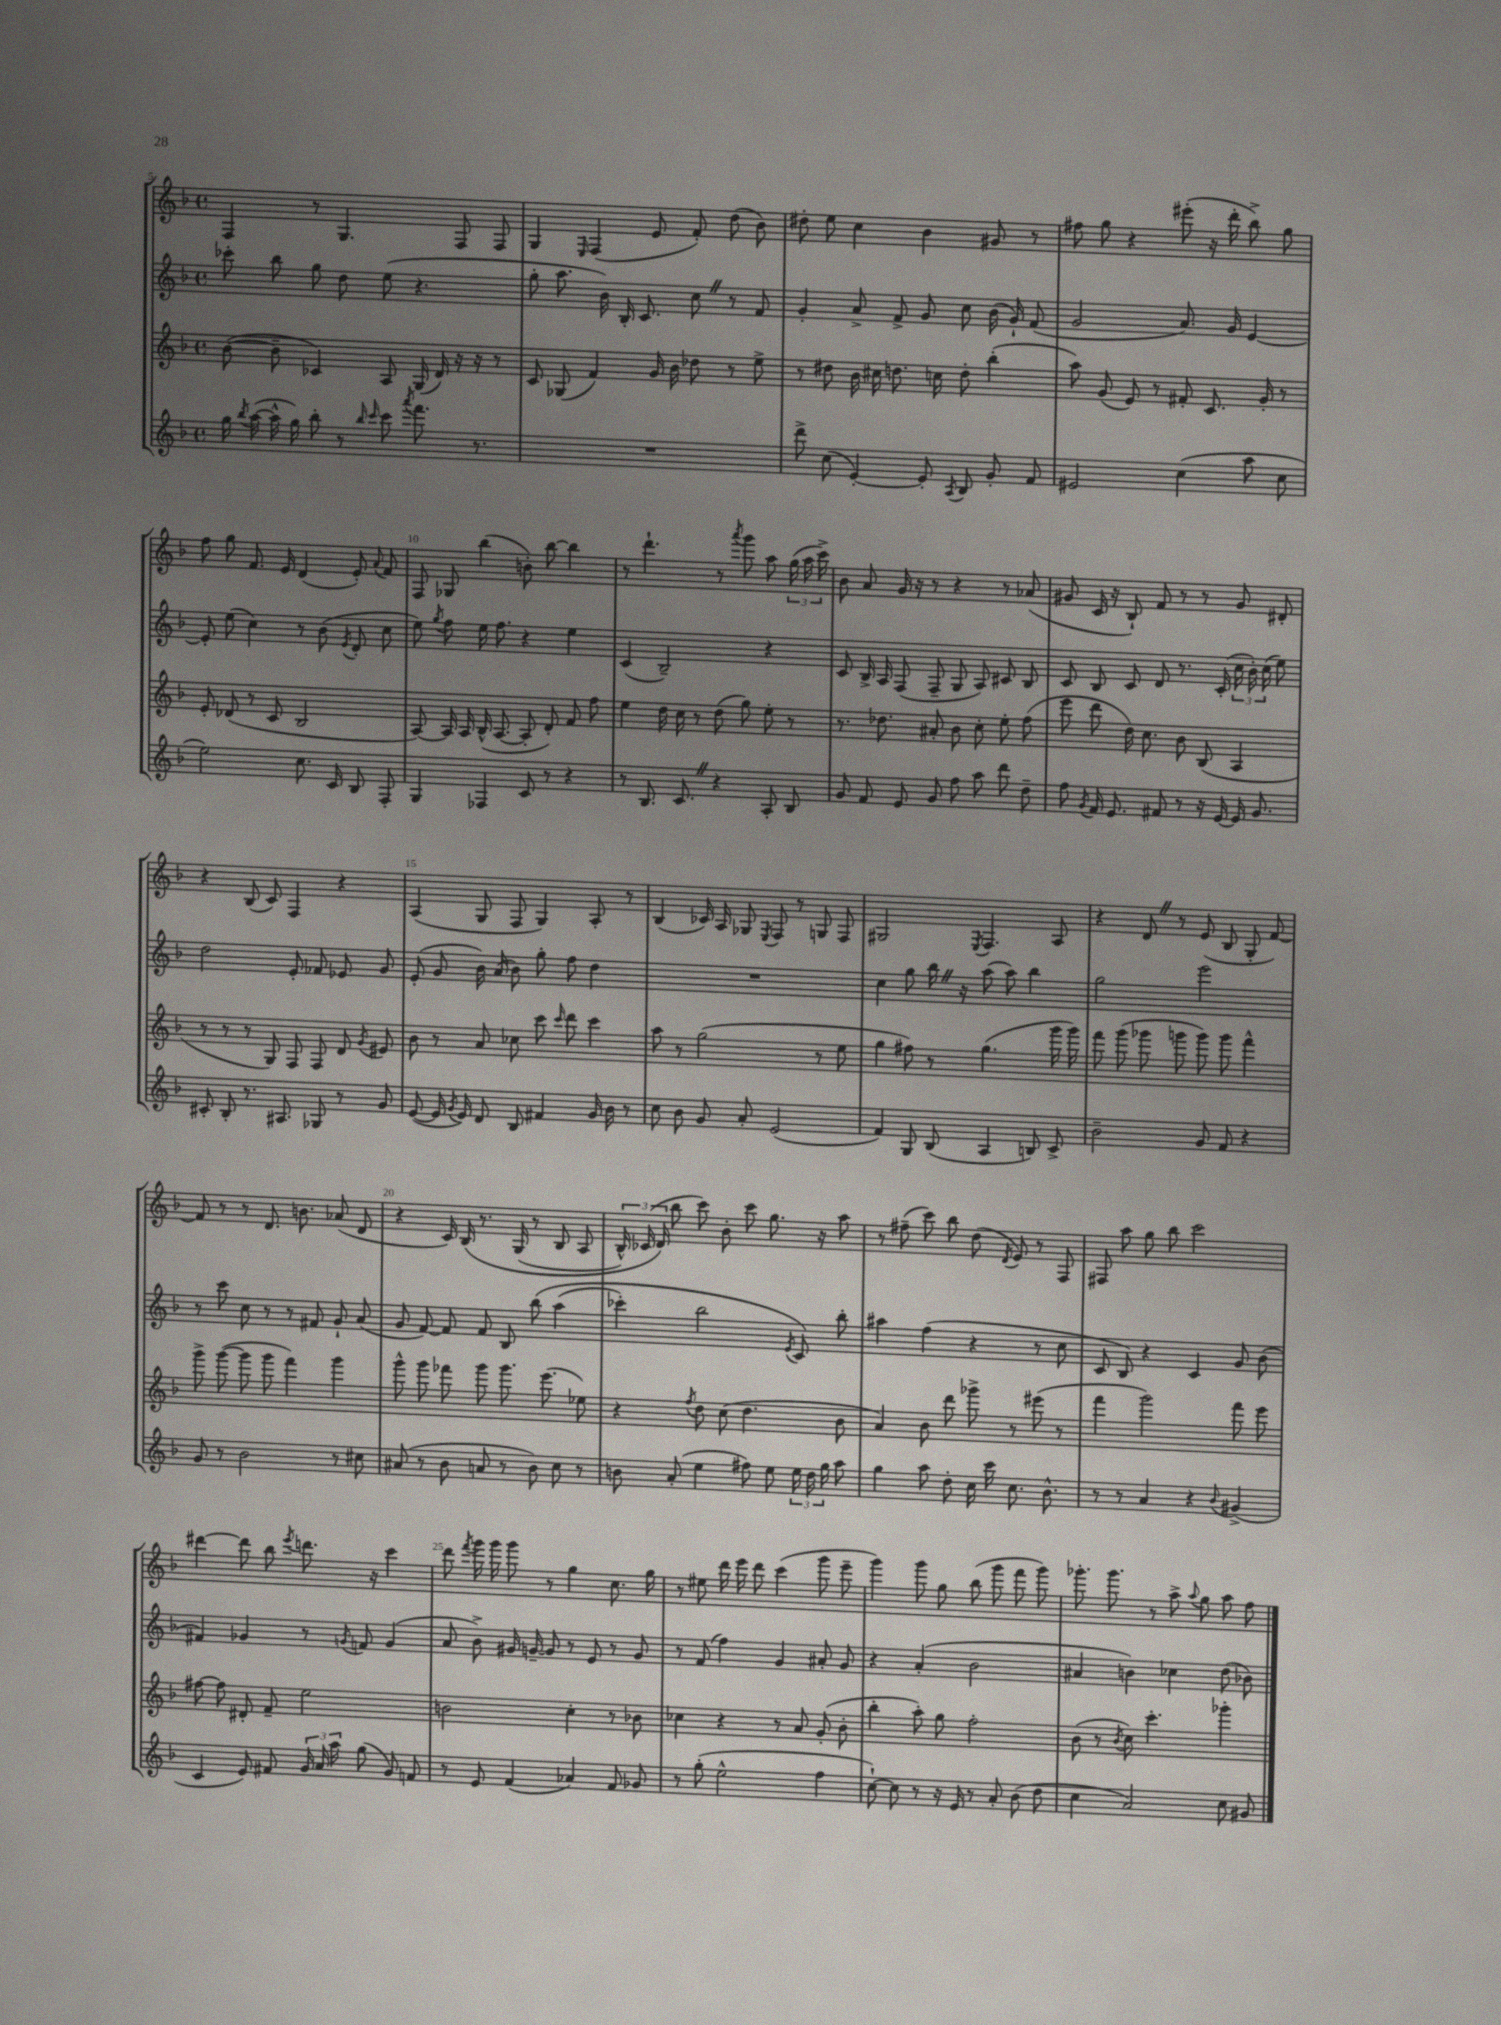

**kern	**kern	**kern	**kern
*part4	*part3	*part2	*part1
*staff4	*staff3	*staff2	*staff1
*clefG2	*clefG2	*clefG2	*clefG2
*k[b-]	*k[b-]	*k[b-]	*k[b-]
*M4/4	*M4/4	*M4/4	*M4/4
*met(c)	*met(c)	*met(c)	*met(c)
=5	=5	=5	=5
16gg\	([8b-\	8ccc-X'\	4F/
8qbb-/	.	.	.
([16aa\	.	.	.
16aa^^\]	8b-~\]	8bb-\	.
16gg\)	.	.	.
8bb-'\	4c-X/)	8gg\	8r
8r	.	8dd\	4.G/
16qqbb-/	.	.	.
16qqccc/	.	.	.
8ccc\	8A/	(8ee\	.
8qaaa/	.	.	.
8.fff\	(16G/	4.r	.
.	16d/)	.	.
.	16r	.	8F/
8.r	16r	.	.
.	8r	.	8F/
=6	=6	=6	=6
1r	8c/	8gg'\	4G/
.	(8G-X/	8.aa\	.
.	.	.	16qqE/
.	4f/)	.	(4F/
.	.	16b-\)	.
.	.	16B-'/	.
.	.	8.c/	.
.	16g/	.	8e/
.	16b-\	.	.
.	8dd-X\	8ccZ\	8f'/)
.	8r	8r	(8dd\
.	8ee^\	8f/	8b-\)
=7	=7	=7	=7
8ddd^\	8r	4g'/	8dd#X'\
(8cc\	8dd#X\	.	8ee\
[4e'/)	16b-\	8a^/	4cc\
.	16cc#X\	.	.
.	8.ddn\	8f^/	.
8e'/]	.	8g/	4b-\
.	16ccn\	.	.
8qA/	.	.	.
8B-/	8dd'\	8cc\	.
8g'/	(4bb-'\	(16b-\	8g#X/
.	.	16g`/)	.
8f/	.	(8f/	8r
=8	=8	=8	=8
2e#X/	8aa\)	2g/	8ff#X\
.	(8g/	.	8gg\
.	8e/)	.	4r
.	8r	.	.
(4cc\	8f#X'/	8.a/)	(8eee#X'\
.	8.c/	.	16r
.	.	16g/	16ddd'\
8aa\	.	[4e/	8bb-^\)
.	16g'/	.	.
8cc\	8r	.	8gg\
!!LO:LB:g=z
=9	=9	=9	=9
2ee\)	8e'/	8e'/]	8ff\
.	(8d-X/	(8ee\	8gg\
.	8r	4cc\)	8.f/
.	8c/	.	.
.	.	.	16e/
8.cc\	2B-/	8r	(4d/
.	.	(8b-\	.
16c/	.	.	.
.	.	8qe/	.
8B-/	.	8d'/	8e'/)
.	.	.	8qqa/
8F'/	.	8cc\	8f/
=10	=10	=10	=10
4G/	[8A/)	8ee\)	8F/
.	.	8qgg/	.
.	16A/]	8ff\	8G-X/
.	16A/	.	.
4F-X/	(16B-^^/	16ee\	(4bb-\
.	[8.A/	8.ff\	.
8c/	8A'/]	4r	8bn'\)
8r	8d'/)	.	[8bb-\
4r	8f/	4ee\	4bb-\]
.	8ff\	.	.
=11	=11	=11	=11
8r	4ee\	(4c/	8r
8.B-/	.	.	4.ddd`\
.	16dd\	2B-~/)	.
8.cZ/	16cc\	.	.
.	8r	.	.
4r	(8dd\	.	8r
.	.	.	8qaaa/
.	8gg\)	.	8ggg\
8A'/	8ee'\	4r	8aa\
8B-/	8r	.	(24gg\
.	.	.	24aa\
.	.	.	24ccc^\)
=12	=12	=12	=12
8g/	8.r	8c/	8b-\
8f/	.	16B-^/	8a/
.	8.dd-X\	16A/	.
8e/	.	(8F/	16g/
.	.	.	16r
8g/	8a#X'/	8F~/	8r
8ff\	8b-\	8G/	4r
8aa\	8cc'\	8A/)	.
8ddd\	8ee'\	8c#X/	8r
8dd~\	(8ff\	8B-/	(8a-X/
=13	=13	=13	=13
8ff\	8eee\	8c/	8g#X/
8qg/	.	.	.
16f/	8ddd\	8B-/	16c/
8.e/	.	.	16r
.	16dd\)	8c/	8B-`/)
.	8.cc\	.	.
8f#X/	.	8d/	8f/
8r	8b-\	8.r	8r
16r	(8B-/	.	8r
[16e/	.	(16c'/	.
16e/]	4A/	24cc\	8g#/
.	.	24b-'\)	.
8.g/	.	.	.
.	.	(24cc\	.
.	.	8ee\)	8d#X'/
!!LO:LB:g=z
=14	=14	=14	=14
8c#X'/	8r	2dd\	4r
8B-'/	8r	.	.
8.r	8r	.	(8B-/
.	8G/)	.	8c/)
8.A#X/	.	.	.
.	8F/	8e'/	4F/
8G-X/	8F/	8f-X/	.
8r	8d/	8e-X/	4r
.	8qg/	.	.
8g/	8e#X/	8g/	.
=15	=15	=15	=15
([8e/	8b-\	(8e'/	(4A/
16e/]	8r	8g/	.
8qg/	.	.	.
16e/)	.	.	.
8d/	8a/	16b-\)	8G/
.	.	(16a/	.
8B-/	8cc-X\	8b-\)	8F/
4f#X/	8ccc\	8gg'\	4G/)
.	16qqccc/	.	.
.	8ddd\	8ff\	.
16g/	4ccc\	4dd\	8A'/
16b-\	.	.	.
8r	.	.	8r
=16	=16	=16	=16
8cc\	8aa\	1r	(4B-/
8b-\	8r	.	.
8g/	(2gg\	.	16c-X/)
.	.	.	16A/
8a'/	.	.	8G-X/
.	.	.	8qE/
(2e/	.	.	8F/
.	.	.	8r
.	8r	.	8Gn/
.	8ee\	.	8F/
=17	=17	=17	=17
4f/)	4gg\	4cc\	2G#X/
8G/	8ff#X\)	8gg\	.
(8B-/	8r	16bb-Z\	.
.	.	16r	.
.	.	.	8qE/
4A/	(4.gg\	(8aa\	4.F/
.	.	8aa\)	.
8Bn/)	.	4bb-\	.
8c^/	16ggg\	.	8A/
.	16ggg\)	.	.
=18	=18	=18	=18
2b-~\	8fff\	2gg\	4r
.	(8ggg\	.	.
.	8ggg-X\	.	8dZ/
.	8gggn\	.	8r
8g/	8ggg\)	2eee\	(8e/
8f/	8ggg\	.	8B-/
4r	4fff^^\	.	8G'/
.	.	.	[8f/)
!!LO:LB:g=z
=19	=19	=19	=19
8g/	8ggg^\	8r	8f/]
8r	([8ggg\	8ccc\	8r
2b-\	8ggg\]	8cc\	8r
.	8ggg\	8r	8.d/
.	4fff\)	8r	.
.	.	.	8.bn\
.	.	8f#X/	.
8r	4ggg\	8g`/	(8a-X/
8cc#X\	.	(8a/	8d/
=20	=20	=20	=20
(8a#X/	8ggg^^\	8g/	4r
8r	8ggg\	[8f/)	.
8b-\	8fff-X\	8f/]	16c/)
.	.	.	(16B-/
8an/	8ggg\	8f/	8.r
8r	8.ggg\	8B-/	.
.	.	.	(16G/
8b-\)	.	(8bb-\	8r
.	(8.eee\	.	.
8cc\	.	(4aa\	8B-/
8r	8ee-X\)	.	8A/
=21	=21	=21	=21
8bn\	4r	4ccc-X'\)	24B-^^/)
.	.	.	(24c-X/
.	.	.	24d/)
(8a'/	.	.	8bb-\
.	8qff/	.	.
4ee\	8dd\	2bb-\	8ccc\)
.	(8cc\	.	8b-'\
8ff#X\)	4.dd\	.	8ccc\
8ee\	.	.	8.gg\
.	.	8qe/	.
24ee\	.	8c/)	.
24dd\	.	.	.
.	.	.	16r
24gg\	.	.	.
8aa\	8b-\	8bb-'\	8aa\
=22	=22	=22	=22
4gg\	4a/)	4aa#X\	8r
.	.	.	(8ff#X~\
8aa\	8b-\	(4ff\	8ccc\)
8dd'\	8ddd\	.	8bb-\
16cc\	8ggg-X^\	4r	(8dd\
16ccc\	.	.	.
.	.	.	8qd/
8.cc\	8r	.	8e/)
.	(8eee#X\	8r	8r
8.b-^^\	.	.	.
.	8r	8cc\	8F/
=23	=23	=23	=23
8r	4fff\	8c/	8F#X/
8r	.	8B-/)	8aa\
4a/	2ggg\)	4r	8gg\
.	.	.	8bb-\
4r	.	4c/	2ccc\
8qqb-/	.	.	.
(4g#X^/	8fff\	8g/	.
.	8eee\	(8b-\	.
!!LO:LB:g=z
=24	=24	=24	=24
4c/	[8ff#X\	4f#X/)	[4ddd#X\
.	8ff#\]	.	.
8e/)	8d#X'/	4g-X/	8ddd#\]
8f#X/	8f~/	.	8bb-\
.	.	.	8qeee/
24g/	2ee\	8r	8.dddn\
24a/	.	.	.
24aa\	.	.	.
.	.	8qgn/	.
(8gg\	.	8fn/	.
.	.	.	16r
8g/)	.	(4g/	4ccc\
8fn/	.	.	.
=25	=25	=25	=25
8r	2bn\	8a/	8ddd\
.	.	.	8qfff/
8e/	.	8b-^\)	16ggg\
.	.	.	16ggg\
(4f/	.	16g#X/	8ggg\
.	.	[16gn~/	.
.	.	8g/]	8r
4a-X/)	4cc'\	8r	4gg\
.	.	8e/	.
8f/	8r	8r	8.cc\
8g-X/	8b-X\	8g/	.
.	.	.	16gg\
=26	=26	=26	=26
8r	4cc-X\	8r	8r
(8gg'\	.	(8f/	8ee#X\
2ee^^\	4r	4ff\)	16ddd\
.	.	.	16eee\
.	.	.	8ddd\
.	8r	4g/	(4ccc\
.	8a/	.	.
4ff\	(8g'/	8a#X'/	8ggg\
.	8b-'\	8g/	8eee~\
=27	=27	=27	=27
[8cc`\)	4bb-'\	4r	4ggg\)
8cc\]	.	.	.
8r	8aa'\)	(4a'/	8ggg\
16r	8gg\	.	8gg\
16e/	.	.	.
8r	2ff'\	2b-\	(8bb-\
8a'/	.	.	8ggg\
(8b-\	.	.	8fff\
8dd\	.	.	8ggg\)
=28	=28	=28	=28
4cc\	(8b-\	4a#X/	8.ggg-X'\
.	8r	.	.
.	.	.	8.ggg-\
.	8qb-/	.	.
2a/)	8cc\)	4bn\)	.
.	4.ccc'\	.	8r
.	.	4cc-X\	8aa^\
.	.	.	8qqaa/
.	.	.	8gg\
8cc\	4ggg-X'\	(8dd\	8aa\
8g#X/	.	8b-X\)	8ff\
==	==	==	==
*-	*-	*-	*-
